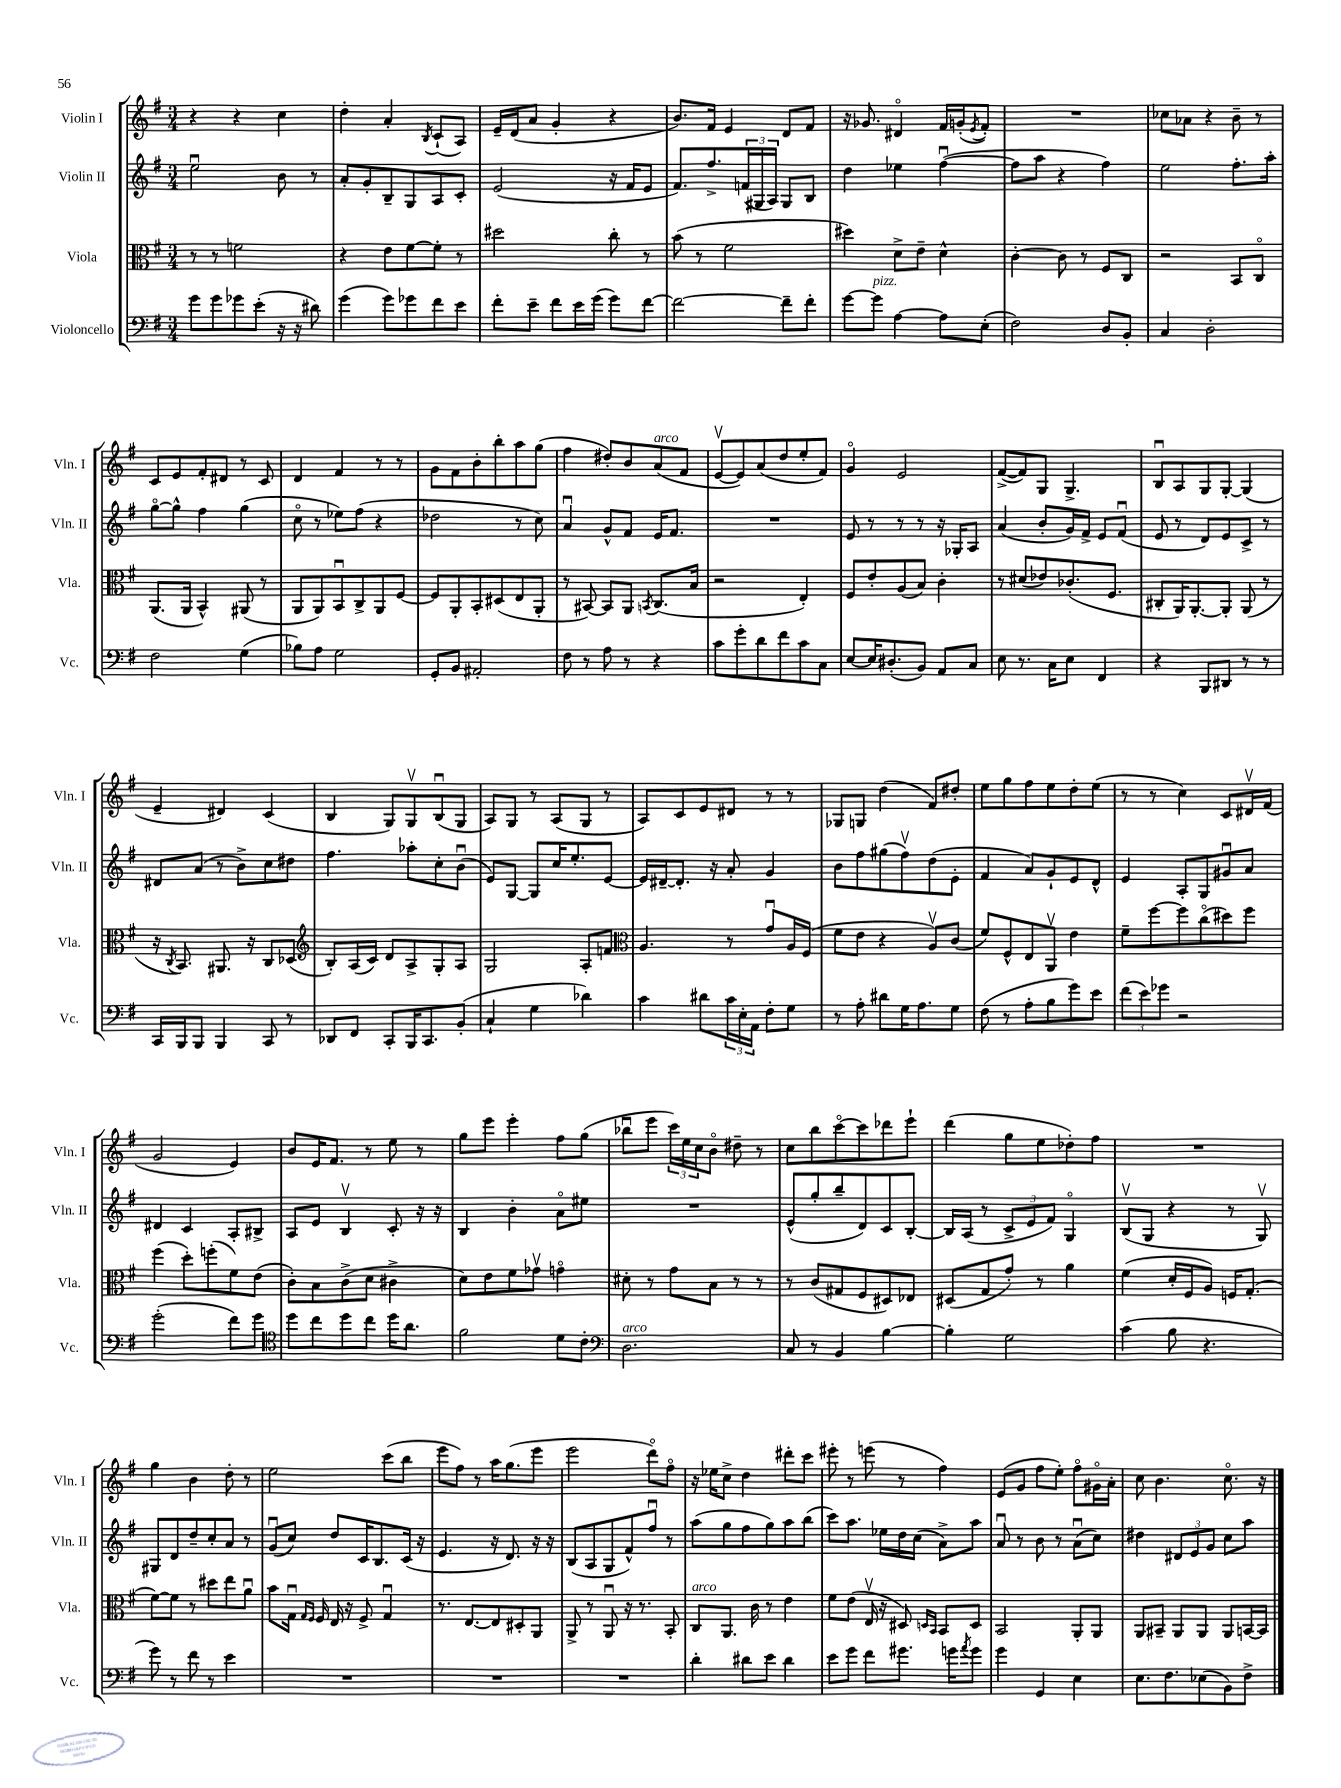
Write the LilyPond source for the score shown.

<<
\new StaffGroup <<
\new Staff = "s0" \with { instrumentName = "Violin I" shortInstrumentName = "Vln. I" } {
    \clef treble \key g \major \numericTimeSignature \time 3/4
    r4 r4 c''4 |
    d''4-. a'4-. \acciaccatura { b8 } c'8-!( a8) |
    e'16-- d'16( a'8 g'4-. r4 |
    b'8.) fis'16 e'4 d'8 fis'8 |
    r16 ges'8. dis'4\flageolet fis'16 g'16-.( \acciaccatura { e'8 } fis'8-.) |
    R2. |
    ces''8 aes'8 r4 b'8-- r8 |
    c'8 e'8 fis'8-. dis'8 r8 c'8 |
    d'4 fis'4 r8 r8 |
    g'8 fis'8 b'8-. b''8-. a''8 g''8( |
    fis''4 dis''8-.) b'8 a'8^\markup { \italic "arco" }( fis'8 |
    e'8~\upbow e'8) a'8( d''8 e''8-. fis'8) |
    g'4\flageolet e'2 |
    fis'8~->( fis'8) g8 g4.-> |
    b8\downbow a8 g8 g8~-. g4( |
    e'4-- dis'4) c'4( |
    b4 g8) g8\upbow b8\downbow( g8 |
    a8) g8 r8 a8( g8 r8 |
    a8) c'8 e'8 dis'8 r8 r8 |
    ges8 g8 d''4( fis'8) dis''8-. |
    e''8 g''8 fis''8 e''8 d''8-. e''8( |
    r8 r8 c''4) c'8 dis'16\upbow fis'16( |
    g'2 e'4) |
    b'8 e'16 fis'8. r8 e''8 r8 |
    g''8 e'''8 e'''4-. fis''8 g''8( |
    bes''8\downbow e'''8 \tuplet 3/2 { c'''16) e''16 c''16 } b'8\flageolet dis''8-- r8 |
    c''8 b''8 c'''8~\flageolet c'''8 des'''8 e'''8-! |
    d'''4( g''8 e''8 des''8-.) fis''8 |
    R2. |
    g''4 b'4 d''8-. r8 |
    e''2 c'''8( b''8 |
    e'''8 fis''8) r8 a''16 g''8.( e'''8 |
    e'''2 d'''8\flageolet) fis''8\flageolet |
    r16 ees''16 c''8-> d''4 dis'''8-. c'''8 |
    eis'''8-. r8 e'''8( r8 fis''4) |
    e'8( g'8 fis''8 e''8-.) fis''8\flageolet gis'16\flageolet a'16-. |
    c''8 b'4. c''8.\flageolet r16 \bar "|." |
}
\new Staff = "s1" \with { instrumentName = "Violin II" shortInstrumentName = "Vln. II" } {
    \clef treble \key g \major \numericTimeSignature \time 3/4
    e''2\downbow b'8 r8 |
    a'8-. g'8-. b8-- g8 a8 c'8-. |
    e'2( r16 fis'16 e'8 |
    fis'8.) fis''8.-> \tuplet 3/2 { f'16( gis16 a16) } gis8 b8 |
    d''4 ees''4 fis''4~\downbow( |
    fis''8 a''8 r4 fis''4) |
    e''2 fis''8.-. a''16-. |
    g''8~\flageolet g''8-^ fis''4 g''4( |
    c''8\flageolet r8 ees''8) fis''8( r4 |
    des''2 r8 c''8) |
    a'4\downbow g'8-^ fis'8 e'16 fis'8. |
    R2. |
    e'8 r8 r8 r8 r16 ges16-. a8 |
    a'4( b'8-. g'16) fis'16-> e'8 fis'8\downbow( |
    e'8 r8 d'8) e'8 c'8-> r8 |
    dis'8 a'8( r8 b'8->) c''8 dis''8 |
    fis''4. aes''8-. c''8-. b'8\downbow( |
    e'8) g8~ g8 c''16 e''8.-. e'8~ |
    e'16 dis'16~-- dis'8.-. r16 a'8-. g'4 |
    b'8 fis''8 gis''8( fis''8\upbow) d''8( e'8-. |
    fis'4 a'8) g'8-! e'8 d'8-^ |
    e'4 a8-. g8 gis'8\downbow a'8 |
    dis'4 c'4 a8-. bis8-> |
    a8 e'8 b4\upbow c'8-. r16 r16 |
    b4 b'4-. a'8\flageolet eis''8 |
    R2. |
    e'8-^( g''8-. b''8-- d'8) c'8 b8~-. |
    b16 a16( r8 \tuplet 3/2 { c'8-> e'8 fis'8) } g4\flageolet |
    b8\upbow( g8 r4 r8 g8\upbow) |
    gis8 d'8 d''8-- c''8-. a'8 r8 |
    g'8\downbow( c''8) d''8 c'16 b8. c'16( r16 |
    e'4. r16 d'8.) r16 r16 |
    b8( a8 g8 fis'8-^) fis''8\downbow r8 |
    a''8( g''8 fis''8 g''8) a''8 b''8( |
    c'''8) a''8. ees''16 d''16 c''16( a'8->) a''8 |
    a'8\downbow r8 b'8 r8 a'8\downbow( c''8) |
    dis''4 \tuplet 3/2 { dis'8 e'8 g'8 } c''8 a''8 \bar "|." |
}
\new Staff = "s2" \with { instrumentName = "Viola" shortInstrumentName = "Vla." } {
    \clef alto \key g \major \numericTimeSignature \time 3/4
    r8 r8 f'2 |
    r4 e'8 fis'8~ fis'8-. r8 |
    dis''2 c''8-. r8 |
    b'8( r8 fis'2 |
    dis''4) d'8-> e'8-- d'4-^ |
    c'4~-. c'8 r8 fis8 c8 |
    r2 b,8 c8\flageolet |
    a,8.( a,16 b,4-^) ais,8( r8 |
    a,8 a,8) b,8\downbow c8-> a,8 fis8~ |
    fis8 a,8-. b,8-. dis8( e8 a,8-. |
    r8 bis,8~) bis,8 a,8 \acciaccatura { b,8 } c8.( b16 |
    r2 e4-.) |
    fis8 e'8-. a8( b8) c'4-. |
    r8 dis'8( ees'8) ces'8.-.( fis8. |
    cis8-. a,16) a,8.~-. a,8-. a,8( r8 |
    r16 \acciaccatura { c8 } b,8.) ais,8. r16 c8 des8( |
    \clef treble b8-.) a16( c'16) d'8 a8-> g8-. a8 |
    g2 a8-. f'8 |
    \clef alto a4. r8 g'8\downbow a16 fis16( |
    fis'8 e'8 r4 a8\upbow) c'8( |
    fis'8) fis8-^ e8 a,8\upbow e'4 |
    fis'8-- fis''8~ fis''8 c''8\flageolet( dis''8) fis''8 |
    fis''4( d''8-.) f''8-.( fis'8) e'8( |
    c'8-.) b8 c'8->( d'8 cis'4-> |
    d'8) e'8 fis'8 ges'8\upbow g'4\flageolet |
    dis'8-. r8 g'8 b8 r8 r8 |
    r8 c'8( gis8 fis8 dis8) ees8 |
    dis8( g8 g'8-.) r8 a'4 |
    fis'4( d'16-. fis16 a8) f16 g8.-.( |
    fis'8~) fis'8 r8 dis''8 e''8 a'8\downbow |
    b'8 g16\downbow \grace { g16 fis16 } fis16 e16 r16 fis8-> g4\downbow |
    r8. e8.~ e8 dis8-. a,8 |
    a,8-> r8 a,8\downbow r16 r8. b,8-. |
    c8^\markup { \italic "arco" } a,8. c'16 r8 e'4 |
    fis'8 e'8( e16\upbow r16 dis8) \grace { d16 b,16 } b,8 d8 |
    b,2 a,8-. a,8 |
    a,8 bis,8-- a,8 a,8 a,8 b,16~ b,16 \bar "|." |
}
\new Staff = "s3" \with { instrumentName = "Violoncello" shortInstrumentName = "Vc." } {
    \clef bass \key g \major \numericTimeSignature \time 3/4
    g'8 g'8 ges'8 e'8-.( r16 r16 dis'8) |
    g'4( g'8) ges'8 fis'8 e'8 |
    fis'8-. e'8-- fis'8 e'16 g'16( g'8) fis'8~ |
    fis'2~ fis'8-- fis'8-. |
    g'8~ g'8^\markup { \italic "pizz." } a4~ a8 e8-.( |
    fis2) d8 b,8-. |
    c4 d2-. |
    fis2 g4( |
    bes8) a8 g2 |
    g,8-. b,8 ais,2-. |
    fis8 r8 a8 r8 r4 |
    c'8 g'8-. d'8 fis'8 c'8 c8 |
    e8~ e16 dis8.-.( b,8) a,8 c8 |
    e8 r8. c16 e8 fis,4 |
    r4 b,,8 dis,8 r8 r8 |
    c,16 b,,16 b,,8 b,,4 c,8 r8 |
    des,8 fis,8 c,8-. b,,16 c,8. b,8-.( |
    c4-! g4 des'4) |
    c'4 dis'8 \tuplet 3/2 { c'16 e16-. a,16 } fis8-. g8 |
    r8 a8-. dis'8 g16 a8. g8 |
    fis8( r8 a8-. b8 g'8) e'8 |
    \tuplet 3/2 { fis'8( e'8) ges'8 } r2 |
    g'2-.( fis'8) g'8 |
    \clef tenor d''8 c''8 d''8 c''8 d''16 a'8. |
    fis'2 d'8 c'8-. |
    \clef bass d2.^\markup { \italic "arco" } |
    c8 r8 b,4 b4~ |
    b4-. g2 |
    c'4( b8 r4. |
    g'8) r8 fis'8 r8 e'4 |
    R2. |
    R2. |
    R2. |
    d'4-. dis'8 e'8 dis'4 |
    e'8 g'8 fis'8 gis'8. g'16 \acciaccatura { a'8 } g'8 |
    g'4 g,4 e4 |
    e8. fis8. ees8( b,8) fis8-> \bar "|." |
}
>>
>>
\layout { \context { \Score \remove "Bar_number_engraver" } }
